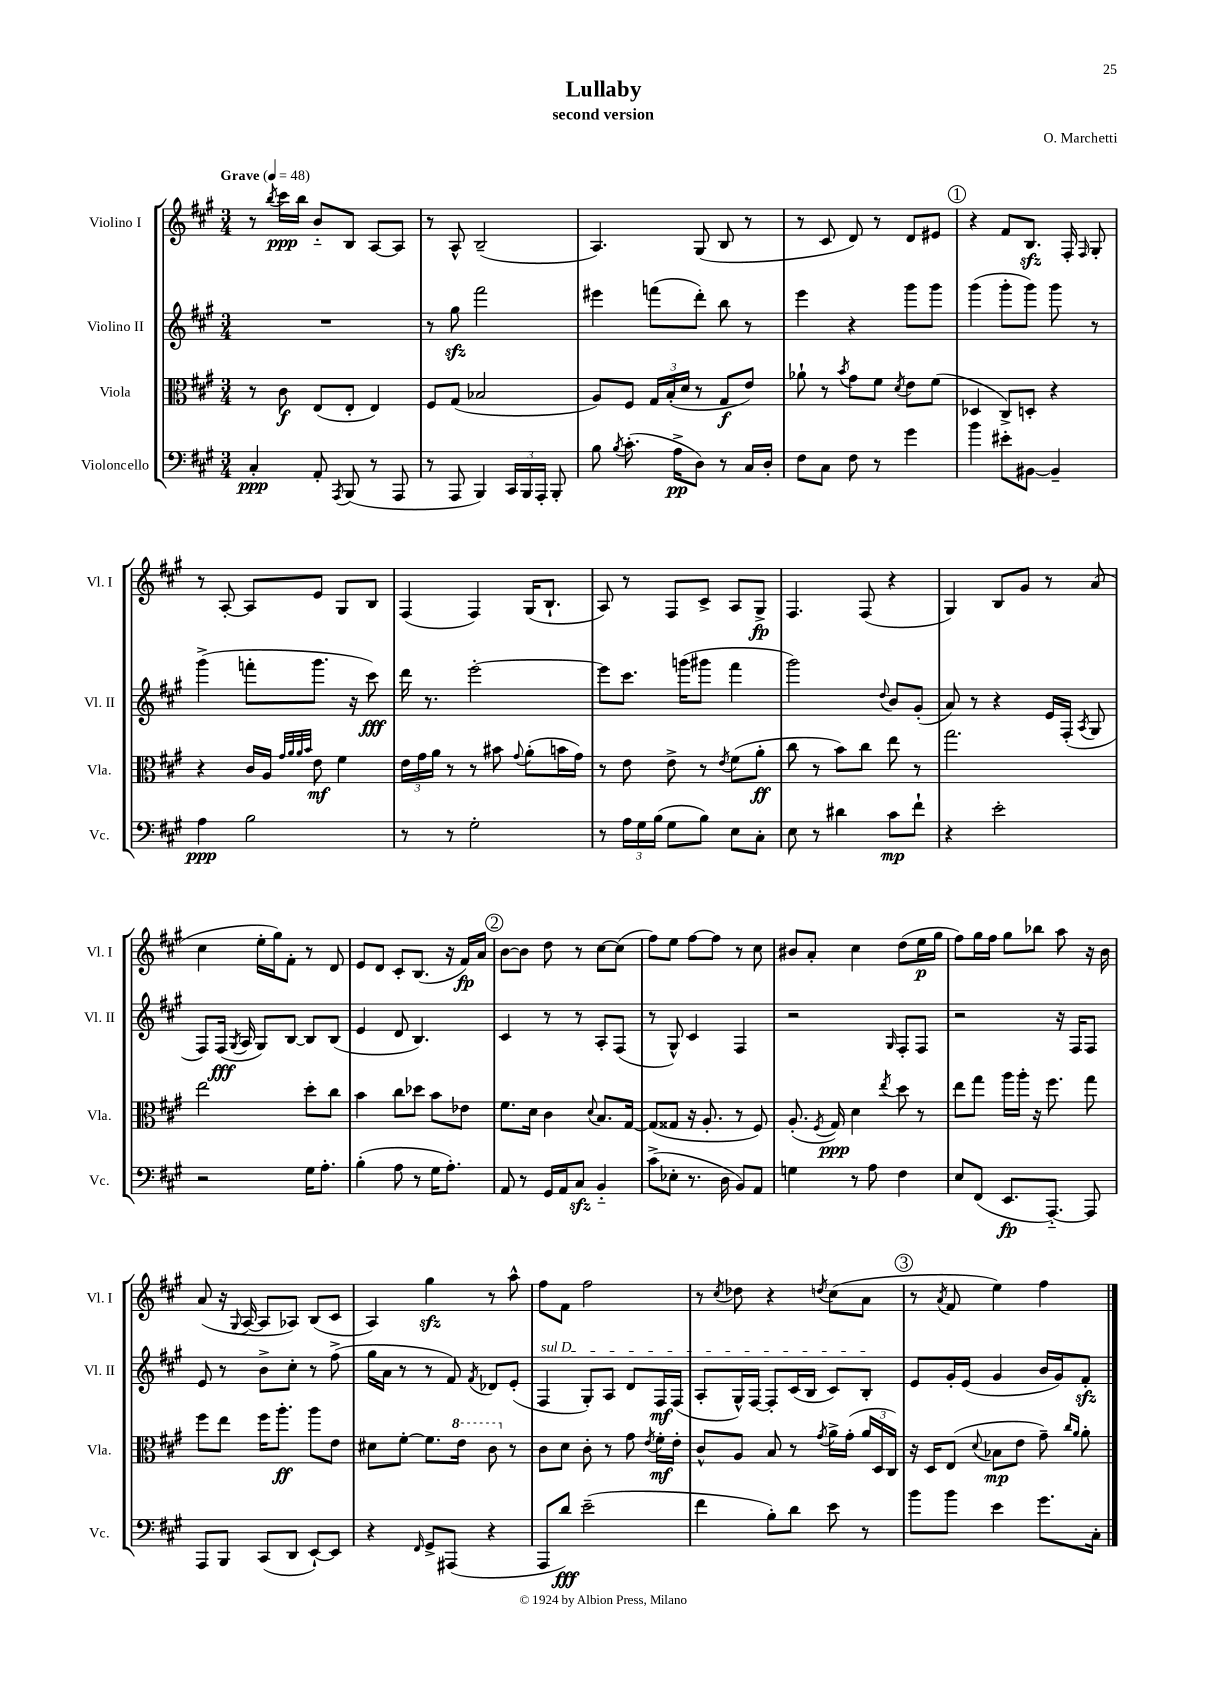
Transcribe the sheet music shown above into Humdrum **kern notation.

**kern	**dynam	**kern	**dynam	**kern	**dynam	**kern	**dynam
*part4	*part4	*part3	*part3	*part2	*part2	*part1	*part1
*staff4	*staff4	*staff3	*staff3	*staff2	*staff2	*staff1	*staff1
*I"Violoncello	*	*I"Viola	*	*I"Violino II	*	*I"Violino I	*
*I'Vc.	*	*I'Vla.	*	*I'Vl. II	*	*I'Vl. I	*
*clefF4	*	*clefC3	*	*clefG2	*	*clefG2	*
*k[f#c#g#]	*	*k[f#c#g#]	*	*k[f#c#g#]	*	*k[f#c#g#]	*
*M3/4	*	*M3/4	*	*M3/4	*	*M3/4	*
*MM48	*	*MM48	*	*MM48	*	*MM48	*
=1	=1	=1	=1	=1	=1	=1	=1
!	!	!	!	!	!	!LO:TX:a:B:t=Grave	!
4C#'/	ppp	8r	.	2.r	.	8r	.
.	.	.	.	.	.	8qbb/	.
.	.	8c#\	f	.	.	16ccc#\LL	ppp
.	.	.	.	.	.	16bb\JJ	.
8AA'/	.	(8E/L	.	.	.	8b/L	.
8qAAA/	.	.	.	.	.	.	.
(8BBB/	.	8E'/J	.	.	.	8B/J	.
8r	.	4E/)	.	.	.	[8A/L	.
8AAA/	.	.	.	.	.	8A/J]	.
=2	=2	=2	=2	=2	=2	=2	=2
8r	.	8F#/L	.	8r	.	8r	.
8AAA/	.	(8G#/J	.	8gg#zz\	.	8A^^/	.
4BBB/)	.	2B-X/	.	2fff#\	.	(2B~/	.
24CC#/LL	.	.	.	.	.	.	.
24BBB/	.	.	.	.	.	.	.
24AAA'/JJ	.	.	.	.	.	.	.
8BBB'/	.	.	.	.	.	.	.
=3	=3	=3	=3	=3	=3	=3	=3
8B\	.	8A/L)	.	4eee#X\	.	4.A/)	.
8qB/	.	.	.	.	.	.	.
(8.c#'\	.	8F#/J	.	.	.	.	.
.	.	24G#/LL	.	(8fffn\L	.	.	.
.	.	(24B'/	.	.	.	.	.
16A^\KL	pp	.	.	.	.	.	.
.	.	24d/JJ	.	.	.	.	.
8D\J)	.	8r	.	8ddd'\J)	.	(8G#/	.
8r	.	8G#/L	f	8bb\	.	8B/	.
16C#/LL	.	8e/J)	.	8r	.	8r	.
16D'/JJ	.	.	.	.	.	.	.
=4	=4	=4	=4	=4	=4	=4	=4
8F#\L	.	8a-X`\	.	4eee\	.	8r	.
8C#\J	.	8r	.	.	.	8c#/	.
.	.	8qb/	.	.	.	.	.
8F#\	.	8g#\L	.	4r	.	8d/)	.
8r	.	8f#\J	.	.	.	8r	.
.	.	8qd/	.	.	.	.	.
4g#\	.	8e\L	.	8ggg#\L	.	8d/L	.
.	.	(8f#\J	.	8ggg#\J	.	8e#X/J	.
!!LO:REH:place=s1:t=1
=5	=5	=5	=5	=5	=5	=5	=5
4b\	.	4D-X/	.	(4ggg#\	.	4r	.
8e#X'\L	.	8C#^/L)	.	8ggg#'\L	.	8f#/L	.
[8BB#X\J	.	8Dn'/J	.	8ggg#\J)	.	8.Bzz/J	.
4BB#~/]	.	4r	.	8ggg#\	.	.	.
.	.	.	.	.	.	16F#'/	.
.	.	.	.	.	.	16qqF#/	.
.	.	.	.	8r	.	8G#'/	.
!!LO:LB:g=z
=6	=6	=6	=6	=6	=6	=6	=6
4A\	ppp	4r	.	(4ggg#^\	.	8r	.
.	.	.	.	.	.	[8A'/	.
2B\	.	16c#/LL	.	8fffn'\L	.	8A/L]	.
.	.	16A/JJ	.	.	.	.	.
.	.	32qqg#/LLL	.	.	.	.	.
.	.	32qqa/	.	.	.	.	.
.	.	32qqa/	.	.	.	.	.
.	.	32qqb/JJJ	.	.	.	.	.
.	.	8e\	mf	8.ggg#\J	.	8e/J	.
.	.	4f#\	.	.	.	8G#/L	.
.	.	.	.	16r	.	.	.
.	.	.	.	8ccc#\)	fff	8B/J	.
=7	=7	=7	=7	=7	=7	=7	=7
8r	.	24e\LL	.	16ddd\	.	(4F#/	.
.	.	24g#\	.	.	.	.	.
.	.	.	.	8.r	.	.	.
.	.	24a\JJ	.	.	.	.	.
8r	.	8r	.	.	.	.	.
2G#'\	.	8r	.	[2eee'\	.	4F#/)	.
.	.	8b#X\	.	.	.	.	.
.	.	8qqg#/	.	.	.	.	.
.	.	(8a'\L	.	.	.	(16G#/KL	.
.	.	.	.	.	.	8.B`/J	.
.	.	16bn\L	.	.	.	.	.
.	.	16g#\JJ)	.	.	.	.	.
=8	=8	=8	=8	=8	=8	=8	=8
8r	.	8r	.	8eee\L]	.	8A/)	.
24A\LL	.	8e\	.	8.ccc#\J	.	8r	.
24G#\	.	.	.	.	.	.	.
(24B\JJ	.	.	.	.	.	.	.
8G#\L	.	8e^\	.	.	.	8F#/L	.
.	.	.	.	(16gggn\KL	.	.	.
8B\J)	.	8r	.	8ggg#X\J	.	8c#^/J	.
.	.	8qe/	.	.	.	.	.
8E\L	.	(8f#\L	.	4fff#\	.	8A/L	.
8C#'\J	.	8a'\J	ff	.	.	8G#^/J	fp
=9	=9	=9	=9	=9	=9	=9	=9
8E\	.	8cc#\	.	2ggg#\)	.	4.F#/	.
8r	.	8r	.	.	.	.	.
4d#X\	.	8b\L)	.	.	.	.	.
.	.	8cc#\J	.	.	.	(8F#/	.
.	.	.	.	8qqdd/	.	.	.
8c#\L	mp	8ee\	.	8b/L	.	4r	.
8f#`\J	.	8r	.	(8g#'/J	.	.	.
=10	=10	=10	=10	=10	=10	=10	=10
4r	.	2.gg#\	.	8a/)	.	4G#/)	.
.	.	.	.	8r	.	.	.
2e'\	.	.	.	4r	.	8B/L	.
.	.	.	.	.	.	8g#/J	.
.	.	.	.	16e/LL	.	8r	.
.	.	.	.	(16F#'/JJ	.	.	.
.	.	.	.	8qA/	.	.	.
.	.	.	.	8G#/	.	(8a/	.
!!LO:LB:g=z
=11	=11	=11	=11	=11	=11	=11	=11
2r	.	2ee\	.	8F#/L)	.	4cc#\	.
.	.	.	.	(16F#/Jk	fff	.	.
.	.	.	.	8qG#/	.	.	.
.	.	.	.	16A/	.	.	.
.	.	.	.	8G#/L)	.	16ee'\LL	.
.	.	.	.	.	.	16gg#\J)	.
.	.	.	.	[8B/J	.	8f#'\J	.
16G#\KL	.	8dd'\L	.	8B/L]	.	8r	.
8.A'\J	.	.	.	.	.	.	.
.	.	8cc#\J	.	(8B/J	.	8d/	.
=12	=12	=12	=12	=12	=12	=12	=12
(4B'\	.	4b\	.	4e/	.	8e/L	.
.	.	.	.	.	.	8d/J	.
8A\	.	8cc#\L	.	8d/	.	8c#'/L	.
8r	.	8dd-X\J	.	4.B/)	.	(8.B/J	.
16G#\KL	.	8b\L	.	.	.	.	.
8.A'\J)	.	.	.	.	.	16r	.
.	.	8e-X\J	.	.	.	16f#/LL)	fp
.	.	.	.	.	.	16a/JJ	.
!!LO:REH:place=s1:t=2
=13	=13	=13	=13	=13	=13	=13	=13
8AA/	.	8.f#\L	.	4c#/	.	[8b\L	.
8r	.	.	.	.	.	8b\J]	.
.	.	16d\Jk	.	.	.	.	.
16GG#/LL	.	4c#\	.	8r	.	8dd\	.
16AA/J	.	.	.	.	.	.	.
8C#zz/J	.	.	.	8r	.	8r	.
.	.	8qqd/	.	.	.	.	.
4BB/	.	8.B/L	.	8A'/L	.	[8cc#\L	.
.	.	.	.	(8F#/J	.	(8cc#\J]	.
.	.	[16G#/Jk	.	.	.	.	.
=14	=14	=14	=14	=14	=14	=14	=14
(8c#^\L	.	(8G#/L]	.	8r	.	8ff#\L)	.
8E-X'\J	.	8G##X/J	.	8G#^^/)	.	8ee\J	.
8.r	.	16r	.	4c#/	.	[8ff#\L	.
.	.	8.A'/	.	.	.	.	.
.	.	.	.	.	.	8ff#\J]	.
16D\	.	.	.	.	.	.	.
8BB/L)	.	8r	.	4F#/	.	8r	.
8AA/J	.	8F#/)	.	.	.	8cc#\	.
=15	=15	=15	=15	=15	=15	=15	=15
4Gn\	.	(8.A'/	.	2r	.	8b#X/L	.
.	.	.	.	.	.	8a'/J	.
.	.	8qF#/	.	.	.	.	.
.	.	16G#/)	ppp	.	.	.	.
8r	.	4d\	.	.	.	4cc#\	.
8A\	.	.	.	.	.	.	.
.	.	8qee/	.	16qqG#/	.	.	.
4F#\	.	8dd\	.	8F#'/L	.	(8dd\L	.
.	.	8r	.	8F#/J	.	16ee\L	p
.	.	.	.	.	.	16gg#\JJ	.
=16	=16	=16	=16	=16	=16	=16	=16
8E/L	.	8ee\L	.	2r	.	8ff#\L)	.
(8FF#/J	.	8gg#\J	.	.	.	16gg#\L	.
.	.	.	.	.	.	16ff#\JJ	.
8.EE/L	fp	16aa\LL	.	.	.	8gg#\L	.
.	.	16aa'\JJ	.	.	.	.	.
.	.	16r	.	.	.	8bb-X\J	.
[8.AAA/J)	.	8.ff#\	.	.	.	.	.
.	.	.	.	16r	.	8aa\	.
.	.	.	.	16F#/KL	.	.	.
8AAA/]	.	8gg#\	.	8F#/J	.	16r	.
.	.	.	.	.	.	16b\	.
!!LO:LB:g=z
=17	=17	=17	=17	=17	=17	=17	=17
8AAA/L	.	8ff#\L	.	8e/	.	(8a/	.
8BBB/J	.	8ee\J	.	8r	.	16r	.
.	.	.	.	.	.	8qqG#/	.
.	.	.	.	.	.	[16A/	.
(8CC#/L	.	16ff#\KL	.	8b^\L	.	8A/L]	.
.	.	8.aa'\J	ff	.	.	.	.
8DD/J	.	.	.	8cc#'\J	.	8A-X/J)	.
[8EE`/L)	.	8aa\L	.	8r	.	(8B/L	.
8EE/J]	.	8e\J	.	(8ff#^\	.	8c#/J	.
=18	=18	=18	=18	=18	=18	=18	=18
4r	.	8d#X\L	.	16gg#\LL	.	4A/)	.
.	.	.	.	16a\JJ	.	.	.
.	.	[8f#'\J	.	8r	.	.	.
16qqFF#/	.	.	.	.	.	.	.
8GG#^/L	.	8.f#\L]	.	8r	.	4gg#zz\	.
(8AAA#X/J	.	.	.	8f#/)	.	.	.
*	*	*8va	*	*	*	*	*
.	.	16ee\Jk	.	.	.	.	.
.	.	.	.	8qf#/	.	.	.
4r	.	8cc#\	.	8d-X/L	.	8r	.
*	*	*X8va	*	*	*	*	*
.	.	8r	.	(8e'/J	.	8aa^^\	.
=19	=19	=19	=19	=19	=19	=19	=19
!	!	!	!	!LO:TX:a:i:t=sul D	!	!	!
8AAA/L	.	8c#\L	.	4F#/	.	8ff#\L	.
8d/J)	fff	8d\J	.	.	.	8f#\J	.
(2e~\	.	8c#'\	.	8G#'/L)	.	2ff#\	.
.	.	8r	.	8A/J	.	.	.
.	.	8g#\	.	8d/L	.	.	.
.	.	8qe/	.	.	.	.	.
.	.	16f#'\LL	mf	16F#/L	mf	.	.
.	.	16e'\JJ	.	(16F#/JJ	.	.	.
=20	=20	=20	=20	=20	=20	=20	=20
4f#\	.	8c#^^/L	.	8A'/L	.	8r	.
.	.	.	.	.	.	8qcc#/	.
.	.	8A/J	.	16G#^^/L)	.	8dd-X\	.
.	.	.	.	[16F#/JJ	.	.	.
8B'\L)	.	8B/	.	8F#'/L]	.	4r	.
8d\J	.	8r	.	(16c#/L	.	.	.
.	.	.	.	16B/JJ	.	.	.
.	.	8qg#/	.	.	.	8qddn/	.
8e\	.	16a^\LL	.	8c#/L)	.	(8cc#\L	.
.	.	(16g#'\JJ	.	.	.	.	.
8r	.	24a/LL	.	8B'/J	.	8a\J	.
.	.	24D/	.	.	.	.	.
.	.	24C#/JJ)	.	.	.	.	.
!!LO:REH:place=s1:t=3
=21	=21	=21	=21	=21	=21	=21	=21
8b\L	.	16r	.	8e/L	.	8r	.
.	.	16D/KL	.	.	.	.	.
.	.	.	.	.	.	8qa/	.
8b\J	.	(8E/J	.	16g#'/L	.	8f#/	.
.	.	.	.	(16e/JJ	.	.	.
.	.	8qqd/	.	.	.	.	.
4e\	.	8B-X\L	mp	4g#/	.	4ee\)	.
.	.	8e\J	.	.	.	.	.
8.g#\L	.	8g#~\)	.	16b/LL	.	4ff#\	.
.	.	.	.	16g#/J)	.	.	.
.	.	16qqcc#/LL	.	.	.	.	.
.	.	16qqa/JJ	.	.	.	.	.
.	.	8a'\	.	8f#zz'/J	.	.	.
16C#'\Jk	.	.	.	.	.	.	.
==	==	==	==	==	==	==	==
*-	*-	*-	*-	*-	*-	*-	*-
